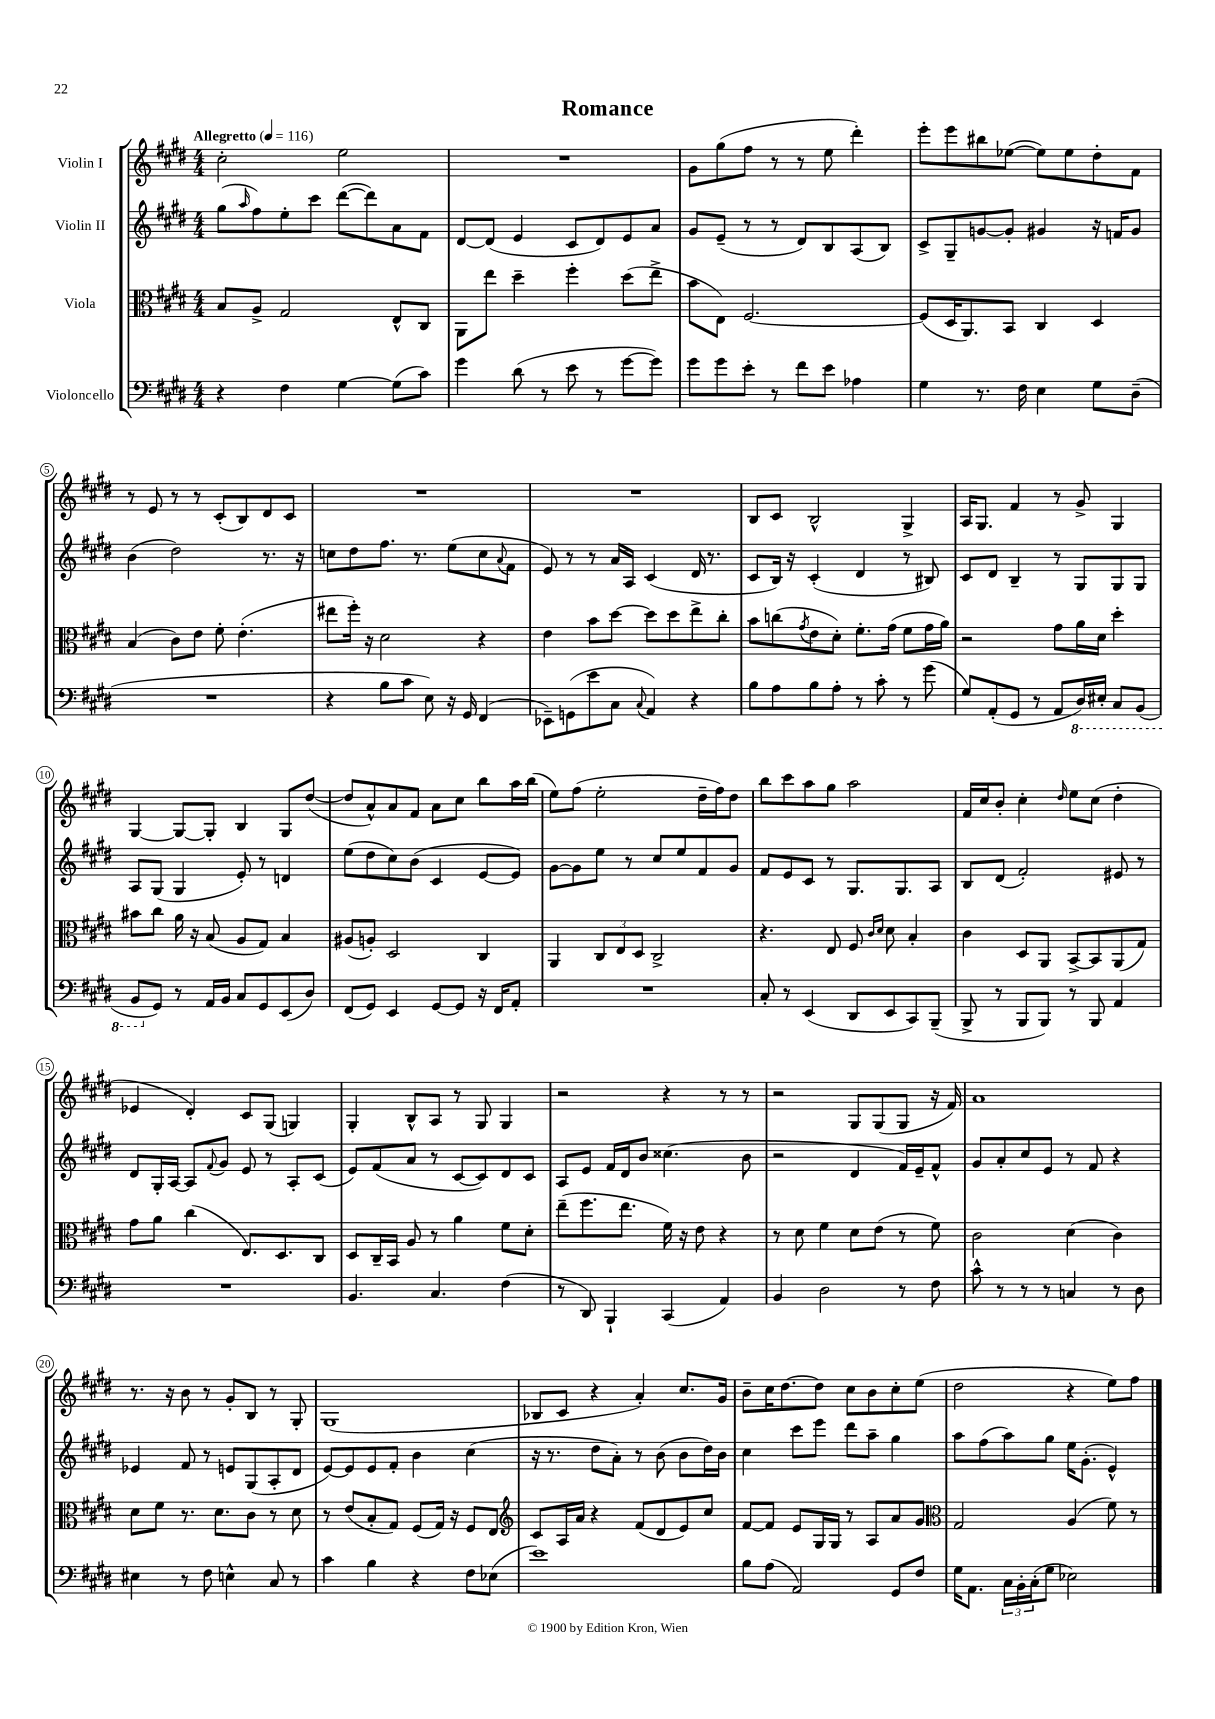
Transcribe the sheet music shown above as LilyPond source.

\header { title = "Romance" }
<<
\new StaffGroup <<
\new Staff = "s0" \with { instrumentName = "Violin I" } {
    \clef treble \key e \major \numericTimeSignature \time 4/4 \tempo "Allegretto" 4 = 116
    cis''2-. e''2 |
    R1 |
    gis'8 gis''8( fis''8 r8 r8 e''8 dis'''4-.) |
    e'''8-. e'''8 bis''8 ees''8~( ees''8) ees''8 dis''8-. fis'8 |
    r8 e'8 r8 r8 cis'8-.( b8) dis'8 cis'8 |
    R1 |
    R1 |
    b8 cis'8 b2-^ gis4-> |
    a16 gis8. fis'4 r8 gis'8-> gis4 |
    gis4~ gis8~ gis8-. b4 gis8 dis''8~( |
    dis''8 a'8-^) a'8 fis'8 a'8 cis''8 b''8 a''16 b''16( |
    e''8) fis''8( e''2-. dis''16-- fis''16) dis''8 |
    b''8 cis'''8 a''8 gis''8 a''2 |
    fis'16 cis''16 b'8-. cis''4-. \grace { dis''16 } e''8 cis''8( dis''4-. |
    ees'4 dis'4-.) cis'8 gis8( g4) |
    gis4-. b8-^ a8 r8 gis8 gis4 |
    r2 r4 r8 r8 |
    r2 gis8 gis8( gis8 r16 fis'16) |
    a'1 |
    r8. r16 b'8 r8 gis'8-. b8 r8 gis8-. |
    gis1( |
    bes8 cis'8 r4 a'4-.) cis''8. gis'16 |
    b'8-- cis''16 dis''8.~ dis''8 cis''8 b'8 cis''8-. e''8( |
    dis''2 r4 e''8) fis''8 \bar "|." |
}
\new Staff = "s1" \with { instrumentName = "Violin II" } {
    \clef treble \key e \major \numericTimeSignature \time 4/4
    gis''8( \grace { a''16 } fis''8) e''8-. cis'''8 dis'''8~( dis'''8) a'8 fis'8 |
    dis'8~ dis'8( e'4 cis'8 dis'8) e'8 a'8 |
    gis'8 e'8--( r8 r8 dis'8) b8 a8( b8) |
    cis'8-> gis8-- g'8~ g'8-. gis'4 r16 f'16 gis'8 |
    b'4( dis''2) r8. r16 |
    c''8 dis''8 fis''8. r8. e''8( c''8 \appoggiatura { a'8 } fis'8 |
    e'8) r8 r8 a'16 a16 cis'4( dis'16 r8. |
    cis'8 b16) r16 cis'4-.( dis'4 r8 bis8) |
    cis'8 dis'8 b4-- r8 gis8 gis8 gis8 |
    a8 gis8( gis4 e'8-.) r8 d'4 |
    e''8( dis''8 cis''8) b'8( cis'4 e'8~ e'8) |
    gis'8~ gis'8 e''8 r8 cis''8 e''8 fis'8 gis'8 |
    fis'8 e'8 cis'8 r8 gis8. gis8. a8 |
    b8 dis'8( fis'2-.) eis'8 r8 |
    dis'8 gis16-. a16~ a8 \appoggiatura { fis'8 } gis'8 e'8 r8 a8-. cis'8( |
    e'8) fis'8( a'8 r8 cis'8~ cis'8) dis'8 cis'8 |
    a8 e'8 fis'16 dis'16 b'8 cisis''4.( b'8 |
    r2 dis'4 fis'16) e'16-- fis'8-^ |
    gis'8 a'8-. cis''8 e'8 r8 fis'8 r4 |
    ees'4 fis'8 r8 e'8 gis8( a8-. dis'8 |
    e'8~) e'8 e'8 fis'8-. b'4 cis''4( |
    r16 r8. dis''8 a'8-.) r8 b'8( b'8 dis''16) b'16 |
    cis''4 cis'''8 e'''8 dis'''8 a''8-- gis''4 |
    a''8 fis''8( a''8) gis''8 e''16 gis'8.-.( e'4-^) \bar "|." |
}
\new Staff = "s2" \with { instrumentName = "Viola" } {
    \clef alto \key e \major \numericTimeSignature \time 4/4
    b8 a8-> gis2 e8-^ cis8 |
    a,8 e''8 dis''4-- fis''4-. dis''8( e''8-> |
    b'8 e8) fis2.~ |
    fis8( dis16 a,8.) b,8 cis4 dis4 |
    b4( cis'8) e'8 fis'8-. e'4.-.( |
    eis''8 fis''16-.) r16 dis'2 r4 |
    e'4 b'8 dis''8~ dis''8 dis''8 e''8-> cis''8-. |
    b'8 c''8( \acciaccatura { gis'8 } e'8 dis'8-.) fis'8.-. gis'16( fis'8 gis'16 a'16) |
    r2 gis'8 a'16 dis'16 dis''4-. |
    bis'8 cis''8 a'16 r16 b8( a8 gis8) b4 |
    ais8( a8-.) dis2 cis4 |
    a,4 \tuplet 3/2 { cis8 e8 dis8 } cis2-> |
    r4. e8 fis8 \grace { cis'16 dis'16 } dis'8 b4-. |
    cis'4 dis8 a,8 b,8~-> b,8 a,8( gis8) |
    gis'8 a'8 cis''4( e8.) dis8. cis8 |
    dis8 cis16-- b,16 a8 r8 a'4 fis'8 dis'8-. |
    e''8--( fis''8. e''8. fis'16) r16 e'8 r4 |
    r8 dis'8 fis'4 dis'8 e'8( r8 fis'8) |
    cis'2 dis'4( cis'4) |
    dis'8 fis'8 r8. dis'8. cis'8 r8 dis'8 |
    r8 e'8( b8-. gis8) fis8( gis16) r16 fis8 e8 |
    \clef treble cis'8 a16 a'16 r4 fis'8( dis'8 e'8) cis''8 |
    fis'8~ fis'8 e'8 gis16 gis16 r8 a8 a'8 gis'8 |
    \clef alto gis2 a4( fis'8) r8 \bar "|." |
}
\new Staff = "s3" \with { instrumentName = "Violoncello" } {
    \clef bass \key e \major \numericTimeSignature \time 4/4
    r4 fis4 gis4~ gis8( cis'8) |
    gis'4 dis'8( r8 e'8 r8 gis'8~ gis'8) |
    gis'8 gis'8 e'8-. r8 fis'8 e'8 aes4 |
    gis4 r8. fis16 e4 gis8 dis8--( |
    R1 |
    r4 b8 cis'8 e8) r16 gis,16 fis,4( |
    ees,8--) g,8( e'8 cis8 \appoggiatura { cis8 } a,4) r4 |
    b8 a8 b8 a8-. r8 cis'8-. r8 gis'8( |
    gis8) a,8-.( gis,8 r8 a,8 \ottava #-1 dis,16) eis,16-. cis,8 b,,8( |
    b,,8 \ottava #0 gis,8) r8 a,16 b,16 cis8 gis,8 e,8( dis8) |
    fis,8( gis,8) e,4 gis,8~ gis,8 r16 fis,16 a,8-. |
    R1 |
    cis8-. r8 e,4( dis,8 e,8 cis,8) b,,8--( |
    b,,8-> r8 b,,8 b,,8) r8 b,,8 a,4 |
    R1 |
    b,4. cis4. fis4( |
    r8 dis,8) b,,4-! cis,4( a,4) |
    b,4 dis2 r8 fis8 |
    cis'8-^ r8 r8 r8 c4 r8 dis8 |
    eis4 r8 fis8 e4-^ cis8 r8 |
    cis'4 b4 r4 fis8 ees8( |
    e'1) |
    b8 a8( a,2) gis,8 fis8 |
    gis16 a,8. \tuplet 3/2 { cis16 b,16-. cis16-.( } gis8 ees2) \bar "|." |
}
>>
>>
\layout { \context { \Score \override BarNumber.stencil = #(make-stencil-circler 0.1 0.3 ly:text-interface::print) } }
